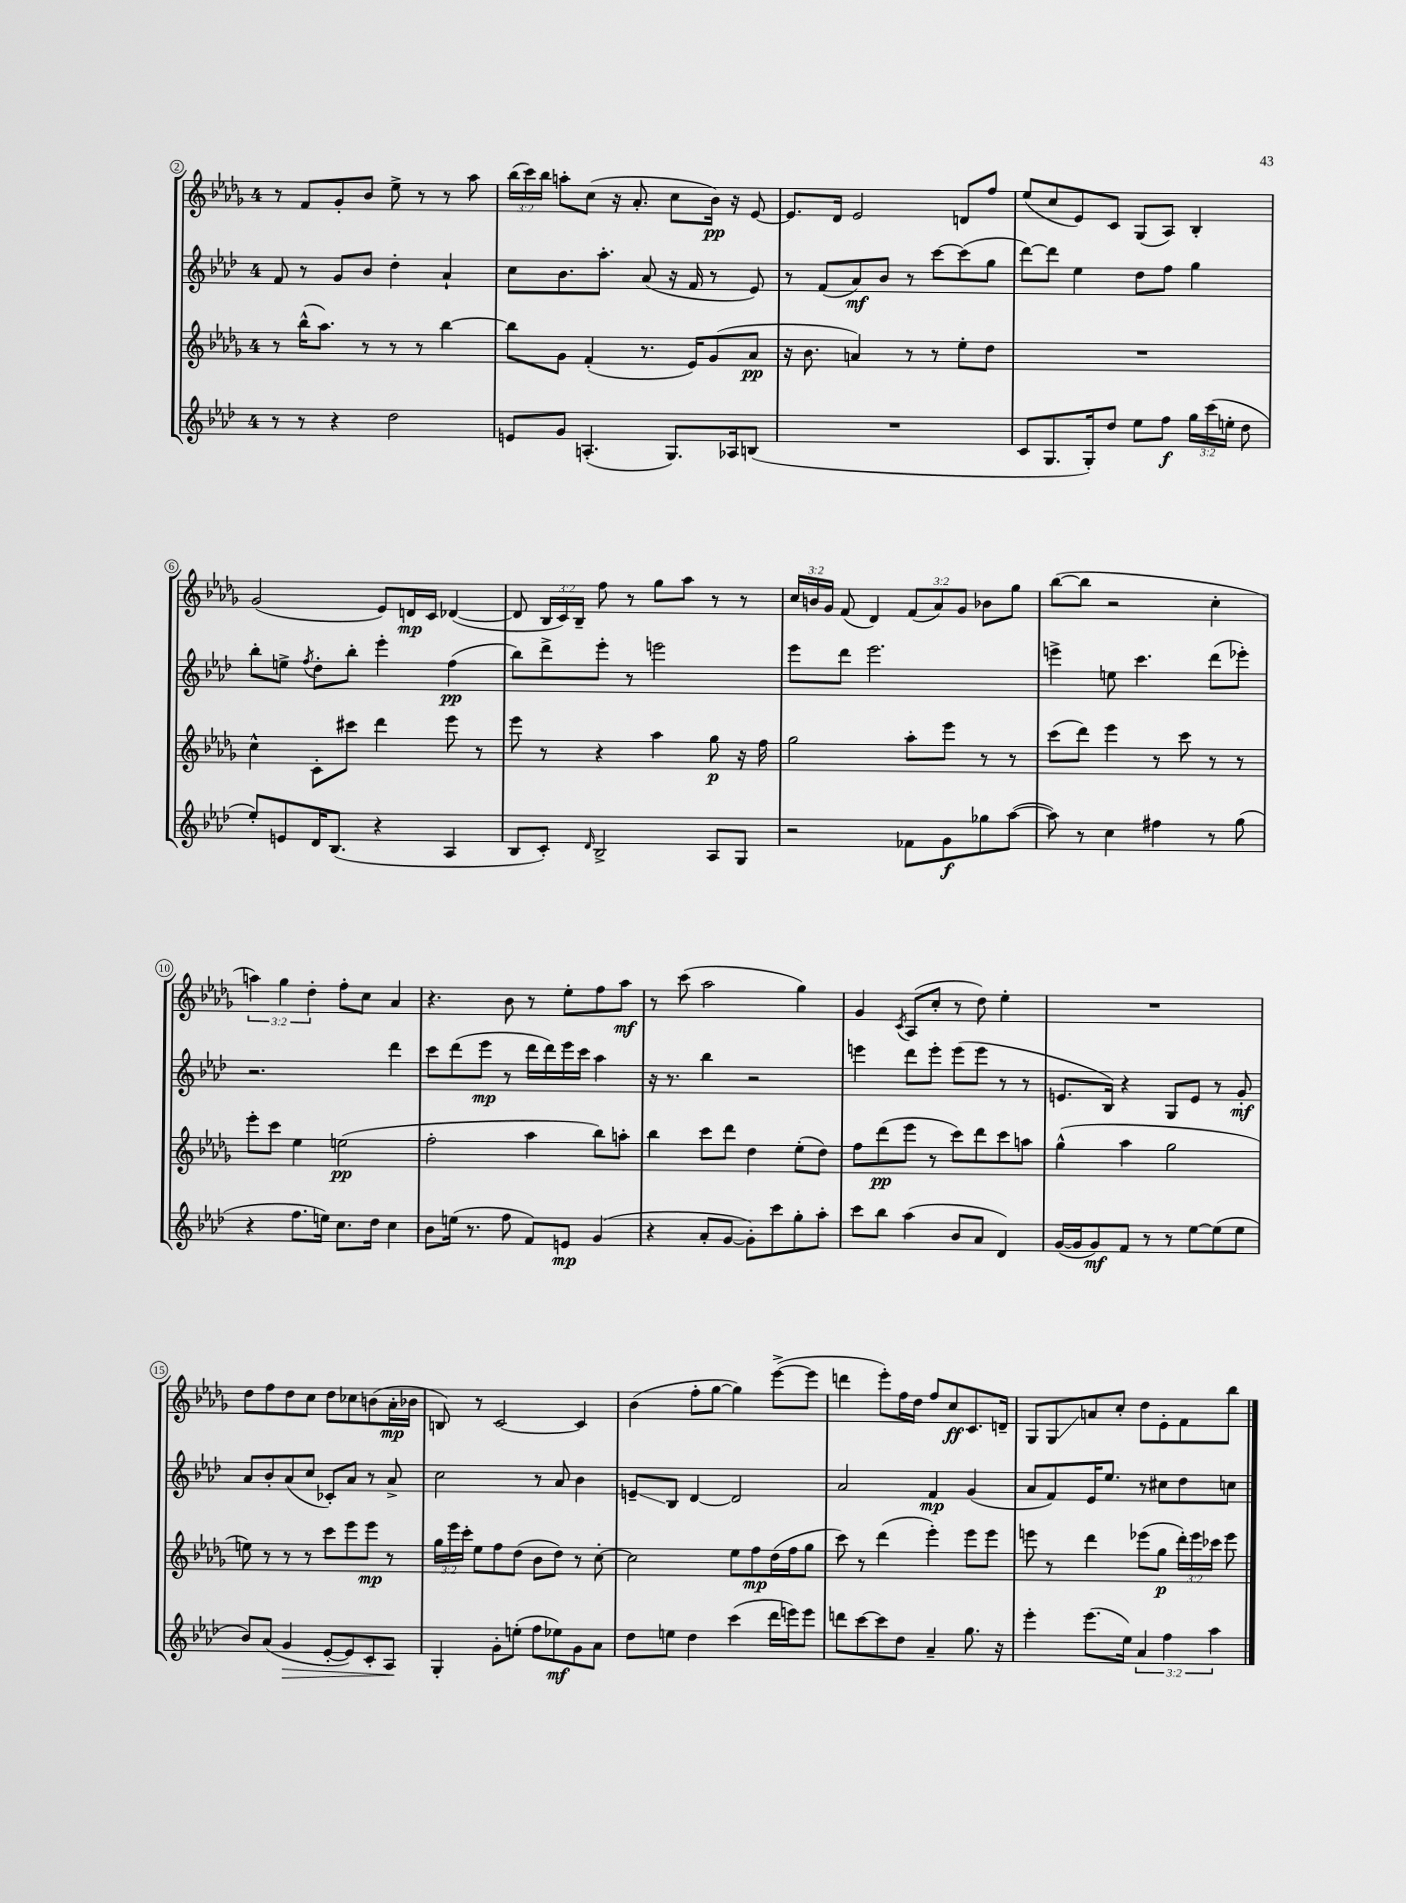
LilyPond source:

<<
\new StaffGroup <<
\new Staff = "s0" {
    \clef treble \key des \major \once \override Staff.TimeSignature.style = #'single-digit \time 4/4 \override Staff.TupletNumber.text = #tuplet-number::calc-fraction-text
    \autoBeamOff r8 f'8[ ges'8-. bes'8] ees''8-> r8 r8 aes''8 |
    \tuplet 3/2 { bes''16[( c'''16) bes''16] } a''8[-. c''8]( r16 aes'8.-. c''8[ bes'16]\pp) r16 ees'8~ |
    ees'8.[ des'16] ees'2 d'8[ f''8] |
    ees''8[( c''8 ees'8) c'8] ges8[( aes8]) bes4-. |
    ges'2( ees'8[) d'16\mp c'16] des'4~( |
    des'8 \tuplet 3/2 { bes16[ c'16) bes16]-- } f''8 r8 ges''8[ aes''8] r8 r8 |
    \tuplet 3/2 { c''16[ b'16 ges'16] } f'8( des'4) \tuplet 3/2 { f'8[( aes'8) ges'8] } bes'8[ ges''8] |
    bes''8[~( bes''8] r2 c''4-. |
    \tuplet 3/2 { a''4) ges''4 des''4-. } f''8[-. c''8] aes'4 |
    r4. bes'8 r8 ees''8[-. f''8 aes''8]\mf |
    r8 c'''8( aes''2 ges''4) |
    ges'4 \acciaccatura { c'8 } aes8[( c''8]-. r8 des''8) ees''4-. |
    R1 |
    des''8[ f''8 des''8 c''8] des''8[ ces''8 b'8( aes'16-.\mp bes'16] |
    b8) r8 c'2~ c'4 |
    bes'4( f''8[-. ges''8]~ ges''4) ees'''8[~->( ees'''8] |
    d'''4 ees'''8[-.) f''16 des''16] f''8[ c''8\ff c'8. d'16]-- |
    ges8[ ges8\glissando a'8 c''8]-. des''8[ ees'8-. f'8 bes''8] \bar "|." |
}
\new Staff = "s1" {
    \clef treble \key aes \major \once \override Staff.TimeSignature.style = #'single-digit \time 4/4
    \autoBeamOff f'8 r8 g'8[ bes'8] des''4-. aes'4-! |
    c''8[ bes'8. aes''8.]-. aes'8( r16 f'16 r8 ees'8) |
    r8 f'8[( aes'8\mf) bes'8] r8 c'''8[~ c'''8( g''8] |
    des'''8[~) des'''8] ees''4 des''8[ f''8] g''4 |
    bes''8[-. e''8]-> \acciaccatura { f''8 } des''8[-. bes''8]-. ees'''4-. f''4\pp( |
    bes''8[) des'''8-> ees'''8]-. r8 e'''2 |
    ees'''8[ des'''8] ees'''2. |
    e'''4-> e''8 c'''4. des'''8[( ees'''8]-.) |
    r2. des'''4 |
    c'''8[ des'''8( ees'''8]\mp r8 des'''16[ des'''16) ees'''16 c'''16] aes''4 |
    r16 r8. bes''4 r2 |
    e'''4 des'''8[ e'''8]-. e'''8[( e'''8] r8 r8 |
    e'8.[ bes16]) r4 g8[ e'8] r8 g'8-.\mf |
    aes'8[ bes'8-. aes'8( c''8] ces'8[-.) aes'8] r8 aes'8-> |
    c''2 r8 aes'8 bes'4 |
    e'8[--\glissando bes8] des'4~ des'2 |
    aes'2 f'4\mp g'4( |
    aes'8[ f'8) ees'16 ees''8.] r8 cis''8[ des''8 c''8] \bar "|." |
}
\new Staff = "s2" {
    \clef treble \key des \major \once \override Staff.TimeSignature.style = #'single-digit \time 4/4 \override Staff.TupletNumber.text = #tuplet-number::calc-fraction-text
    \autoBeamOff r8 bes''16[-^( aes''8.]) r8 r8 r8 bes''4~ |
    bes''8[ ges'8] f'4-.( r8. ees'16[) ges'8( aes'8]\pp |
    r16 bes'8. a'4) r8 r8 ees''8[-. des''8] |
    R1 |
    c''4-^ c'8[-. cis'''8] des'''4 ees'''8 r8 |
    ees'''8 r8 r4 aes''4 ges''8\p r16 f''16 |
    ges''2 aes''8[-. ees'''8] r8 r8 |
    c'''8[( des'''8]) ees'''4 r8 c'''8 r8 r8 |
    ees'''8[-. c'''8] ees''4 e''2\pp( |
    f''2-. aes''4 bes''8[) a''8]-. |
    bes''4 c'''8[ des'''8] des''4 ees''8[-.( des''8]) |
    f''8[ des'''8\pp( ees'''8] r8 c'''8[) des'''8 c'''8 a''8] |
    ges''4-^( aes''4 ges''2 |
    e''8) r8 r8 r8 c'''8[ ees'''8 ees'''8]\mp r8 |
    \tuplet 3/2 { ges''16[ ees'''16 c'''16]-. } ees''8[ f''8 des''8]( bes'8[ des''8]) r8 c''8~-. |
    c''2 ees''8[ f''8\mp des''16( f''16 ges''8] |
    c'''8) r8 des'''4( ees'''4-.) ees'''8[ ees'''8] |
    e'''8 r8 des'''4 ees'''8[( ges''8]\p \tuplet 3/2 { des'''16[-.) ees'''16 ces'''16] } ees'''8 \bar "|." |
}
\new Staff = "s3" {
    \clef treble \key aes \major \once \override Staff.TimeSignature.style = #'single-digit \time 4/4 \override Staff.TupletNumber.text = #tuplet-number::calc-fraction-text
    \autoBeamOff r8 r8 r4 des''2 |
    e'8[ g'8] a4.-.( g8.[) aes16 b8]( |
    R1 |
    c'8[ g8. g16-.) des''8] ees''8[ f''8]\f \tuplet 3/2 { g''16[ c'''16( e''16]-. } des''8 |
    ees''8[-.) e'8 des'16 bes8.]( r4 aes4 |
    bes8[ c'8]-.) \grace { des'16 } bes2-> aes8[ g8] |
    r2 fes'8[ g'8\f ges''8 aes''8]~( |
    aes''8) r8 c''4 fis''4 r8 g''8( |
    r4 f''8.[ e''16]) c''8.[ des''16] c''4 |
    bes'8[ e''16]( r8. f''8 f'8[) e'8]\mp g'4( |
    r4 aes'8[-. g'8]~ g'8[-.) c'''8 g''8-. aes''8]-. |
    c'''8[ bes''8] aes''4( bes'8[ aes'8] des'4) |
    g'16[~( g'16 g'8\mf) f'8] r8 r8 ees''8[~ ees''8( ees''8] |
    bes'8[) aes'8]( g'4\> ees'8[~-. ees'8) c'8-. aes8]\! |
    g4-. g'8[-. e''8]-.( f''8[ ees''8\mf) g'8 aes'8] |
    des''8[ e''8] des''4 c'''4( des'''16[ e'''16) e'''8] |
    d'''8[ c'''8~ c'''8 des''8] aes'4-- g''8. r16 |
    ees'''4-. ees'''8.[( ees''16]) \tuplet 3/2 { aes'4 f''4 aes''4 } \bar "|." |
}
>>
>>
\layout { \context { \Score currentBarNumber = #2 \override BarNumber.stencil = #(make-stencil-circler 0.1 0.3 ly:text-interface::print) } }
